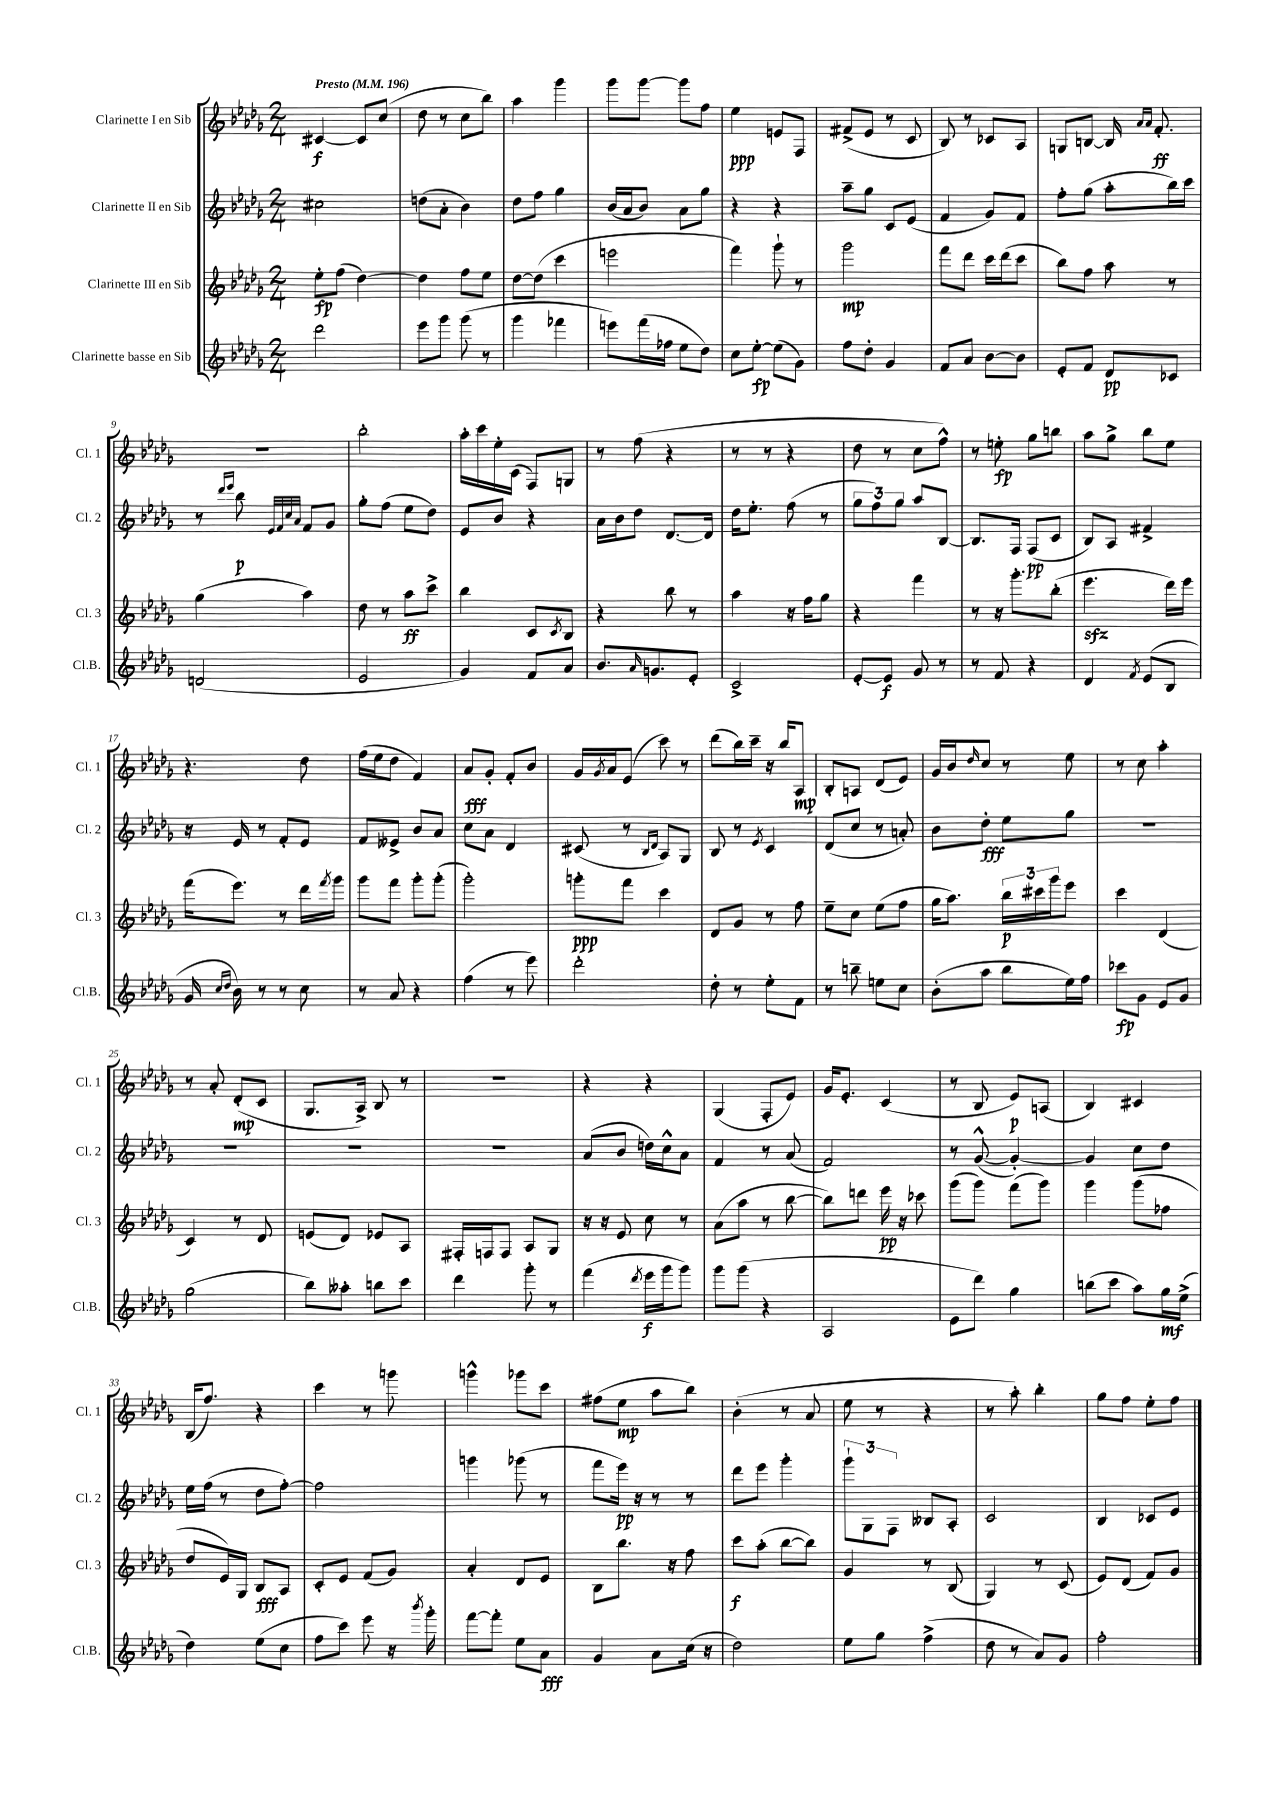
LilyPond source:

<<
\new StaffGroup <<
\new Staff = "s0" \with { instrumentName = "Clarinette I en Sib" shortInstrumentName = "Cl. 1" } {
    \clef treble \key des \major \numericTimeSignature \time 2/4 \tempo "Presto" 4 = 196
    cis'4~\f cis'8 c''8( |
    des''8 r8 c''8 bes''8) |
    aes''4 ges'''4 |
    ges'''8 ges'''8~ ges'''8 f''8 |
    ees''4\ppp e'8 f8 |
    fis'8->( ees'8 r8 c'8 |
    bes8) r8 ces'8 aes8 |
    g8 b8~ b16 \grace { aes'16 aes'16 } f'8.-.\ff |
    r2 |
    bes''2-. |
    aes''16-. c'''16 ees''16-. c'16( f8) g8 |
    r8 f''8( r4 |
    r8 r8 r4 |
    des''8 r8 c''8 f''8-^) |
    r8 e''8-.\fp ges''8 b''8 |
    aes''8 ges''8-> bes''8 ees''8 |
    r4. des''8 |
    f''16( ees''16 des''8 f'4) |
    aes'8\fff ges'8-. f'8-. bes'8 |
    ges'16 \acciaccatura { ges'8 } aes'16 ees'8( c'''8) r8 |
    des'''8( bes''16) c'''16-- r16 bes''16 aes8\mp |
    bes8-. a8 des'8( ees'8) |
    ges'16 bes'16 \grace { des''16 } c''8 r8 ees''8 |
    r8 c''8 aes''4-. |
    r8 aes'8-. des'8-.\mp( c'8 |
    ges8. aes16->) bes8 r8 |
    R2 |
    r4 r4 |
    ges4( f8-. ees'8) |
    ges'16 ees'8.-. c'4( |
    r8 bes8 ees'8\p) a8( |
    bes4) cis'4 |
    bes16( f''8.) r4 |
    c'''4 r8 g'''8 |
    g'''4-^ ges'''8 c'''8 |
    fis''8( ees''8\mp aes''8 bes''8) |
    bes'4-.( r8 aes'8 |
    ees''8 r8 r4 |
    r8 aes''8-.) bes''4-. |
    ges''8 f''8 ees''8-. f''8 \bar "|." |
}
\new Staff = "s1" \with { instrumentName = "Clarinette II en Sib" shortInstrumentName = "Cl. 2" } {
    \clef treble \key des \major \numericTimeSignature \time 2/4
    cis''2 |
    d''8( aes'8-. bes'4) |
    des''8 f''8 ges''4 |
    bes'16( aes'16 bes'8) aes'8 ges''8 |
    r4 r4 |
    aes''8-- ges''8 c'8 ees'8( |
    f'4 ges'8) f'8 |
    f''8-. ges''8( aes''8-. bes''16) c'''16 |
    r8 \grace { des'''16 ees'''16 } bes''8\p \grace { ees'32 f'32 c''32 aes'32 } f'8 ges'8 |
    ges''8-. f''8( ees''8 des''8) |
    ees'8 bes'8 r4 |
    aes'16 bes'16 des''8 des'8.~ des'16 |
    des''16 ees''8.-. f''8( r8 |
    \tuplet 3/2 { ges''8 f''8) ges''8 } aes''8 bes8~ |
    bes8. f16 f8\pp( c'8 |
    bes8) aes8 fis'4-> |
    r16 ees'16 r8 f'8-. ees'8 |
    f'8 eeses'8-> bes'8 aes'8 |
    c''8 aes'8 des'4 |
    cis'8( r8 \grace { bes16 des'16 } aes8) ges8 |
    bes8 r8 \acciaccatura { ees'8 } c'4 |
    des'8( c''8 r8 a'8-.) |
    bes'8 des''8-.\fff ees''8 ges''8 |
    R2 |
    R2 |
    R2 |
    R2 |
    aes'8( bes'8 d''16) c''16-^ aes'8 |
    f'4 r8 aes'8( |
    f'2) |
    r8 ges'8~-^( ges'4~-.) |
    ges'4 c''8 des''8 |
    ees''16 f''16( r8 des''8 f''8~-.) |
    f''2 |
    g'''4 ges'''8( r8 |
    f'''8 ees'''16\pp) r16 r8 r8 |
    des'''8 ees'''8 ges'''4-. |
    \tuplet 3/2 { ges'''8-! ges8 f8 } beses8 aes8-. |
    c'2 |
    bes4 ces'8 ees'8 \bar "|." |
}
\new Staff = "s2" \with { instrumentName = "Clarinette III en Sib" shortInstrumentName = "Cl. 3" } {
    \clef treble \key des \major \numericTimeSignature \time 2/4
    ees''8-.\fp f''8( des''4~) |
    des''4 f''8 ees''8 |
    des''8~ des''8( c'''4 |
    e'''2 |
    f'''4) ges'''8-! r8 |
    ges'''2\mp |
    f'''8 des'''8 c'''16 des'''16( c'''8 |
    bes''8) f''8 aes''8 r8 |
    ges''4( aes''4) |
    des''8 r8 aes''8\ff c'''8-> |
    bes''4 c'8 \acciaccatura { c'8 } bes8 |
    r4 bes''8 r8 |
    aes''4 r16 f''16 ges''8 |
    r4 f'''4 |
    r8 r16 ges'''8.-. bes''8-.( |
    ees'''4.\sfz des'''16) ees'''16 |
    f'''16( ees'''8.) r8 des'''16 \acciaccatura { f'''8 } ges'''16 |
    ges'''8 f'''8 ges'''8-. ges'''8-.( |
    ges'''2-.) |
    g'''8-.\ppp f'''8 c'''4 |
    des'8 ges'8 r8 f''8 |
    ees''8-- c''8 ees''8( f''8 |
    ges''16 aes''8.) \tuplet 3/2 { bes''16\p cis'''16 ges'''16 } ees'''8 |
    c'''4 des'4( |
    c'4) r8 des'8 |
    e'8( des'8) ees'8 aes8 |
    fis16-. f16 f8 aes8 ges8 |
    r16 r16 ees'8 c''8 r8 |
    aes'8( aes''8 r8 bes''8~ |
    bes''8) d'''8 ees'''16\pp r16 ces'''8 |
    ges'''8( ges'''8) f'''8( ges'''8) |
    ges'''4 ges'''8( fes''8 |
    des''8 ees'16) ges16 bes8\fff aes8 |
    c'8-. ees'8 f'8( ges'8) |
    aes'4-. des'8 ees'8 |
    bes8 bes''8. r16 f''8 |
    c'''8\f aes''8-.( bes''8~ bes''8) |
    ges'4 r8 bes8( |
    ges4) r8 c'8( |
    ees'8) des'8( f'8) ges'8 \bar "|." |
}
\new Staff = "s3" \with { instrumentName = "Clarinette basse en Sib" shortInstrumentName = "Cl.B." } {
    \clef treble \key des \major \numericTimeSignature \time 2/4
    des'''2 |
    ees'''8 ges'''8 ges'''8( r8 |
    ges'''4 fes'''4 |
    e'''8) f'''16( fes''16 ees''8 des''8) |
    c''8 ees''8~-.\fp ees''8( ges'8) |
    f''8 des''8-. ges'4 |
    f'8 aes'8 bes'8~ bes'8 |
    ees'8-. f'8 des'8\pp ces'8 |
    d'2( |
    ees'2 |
    ges'4) f'8 aes'8 |
    bes'8. \grace { aes'16 } g'8. ees'8-. |
    c'2-> |
    ees'8~-. ees'8\f ges'8 r8 |
    r8 f'8 r4 |
    des'4 \acciaccatura { f'8 } ees'8( bes8 |
    ges'16 \grace { c''16 des''16 } bes'16) r8 r8 c''8 |
    r8 aes'8 r4 |
    f''4( r8 ees'''8) |
    des'''2-. |
    des''8-. r8 ees''8-. f'8 |
    r8 b''8-- e''8 c''8 |
    bes'8-.( aes''8 bes''8 ees''16) f''16 |
    ces'''8\fp ges'8 ees'8 ges'8 |
    ges''2( |
    bes''8) aeses''8-. b''8 c'''8 |
    des'''4 ges'''8-. r8 |
    f'''4( \acciaccatura { des'''8 } ees'''16\f ges'''16 ges'''8) |
    ges'''8 ges'''8( r4 |
    aes2 |
    ees'8 des'''8) ges''4 |
    b''8( c'''8 aes''8) ges''16\mf ees''16->( |
    des''4) ees''8( c''8 |
    f''8 c'''8) ees'''8 r16 \acciaccatura { bes'''8 } ges'''16-. |
    f'''8~ f'''8-. ees''8 aes'8\fff |
    ges'4 aes'8 c''16( r16 |
    des''2) |
    ees''8 ges''8 f''4->( |
    des''8 r8 aes'8) ges'8 |
    f''2-. \bar "|." |
}
>>
>>
